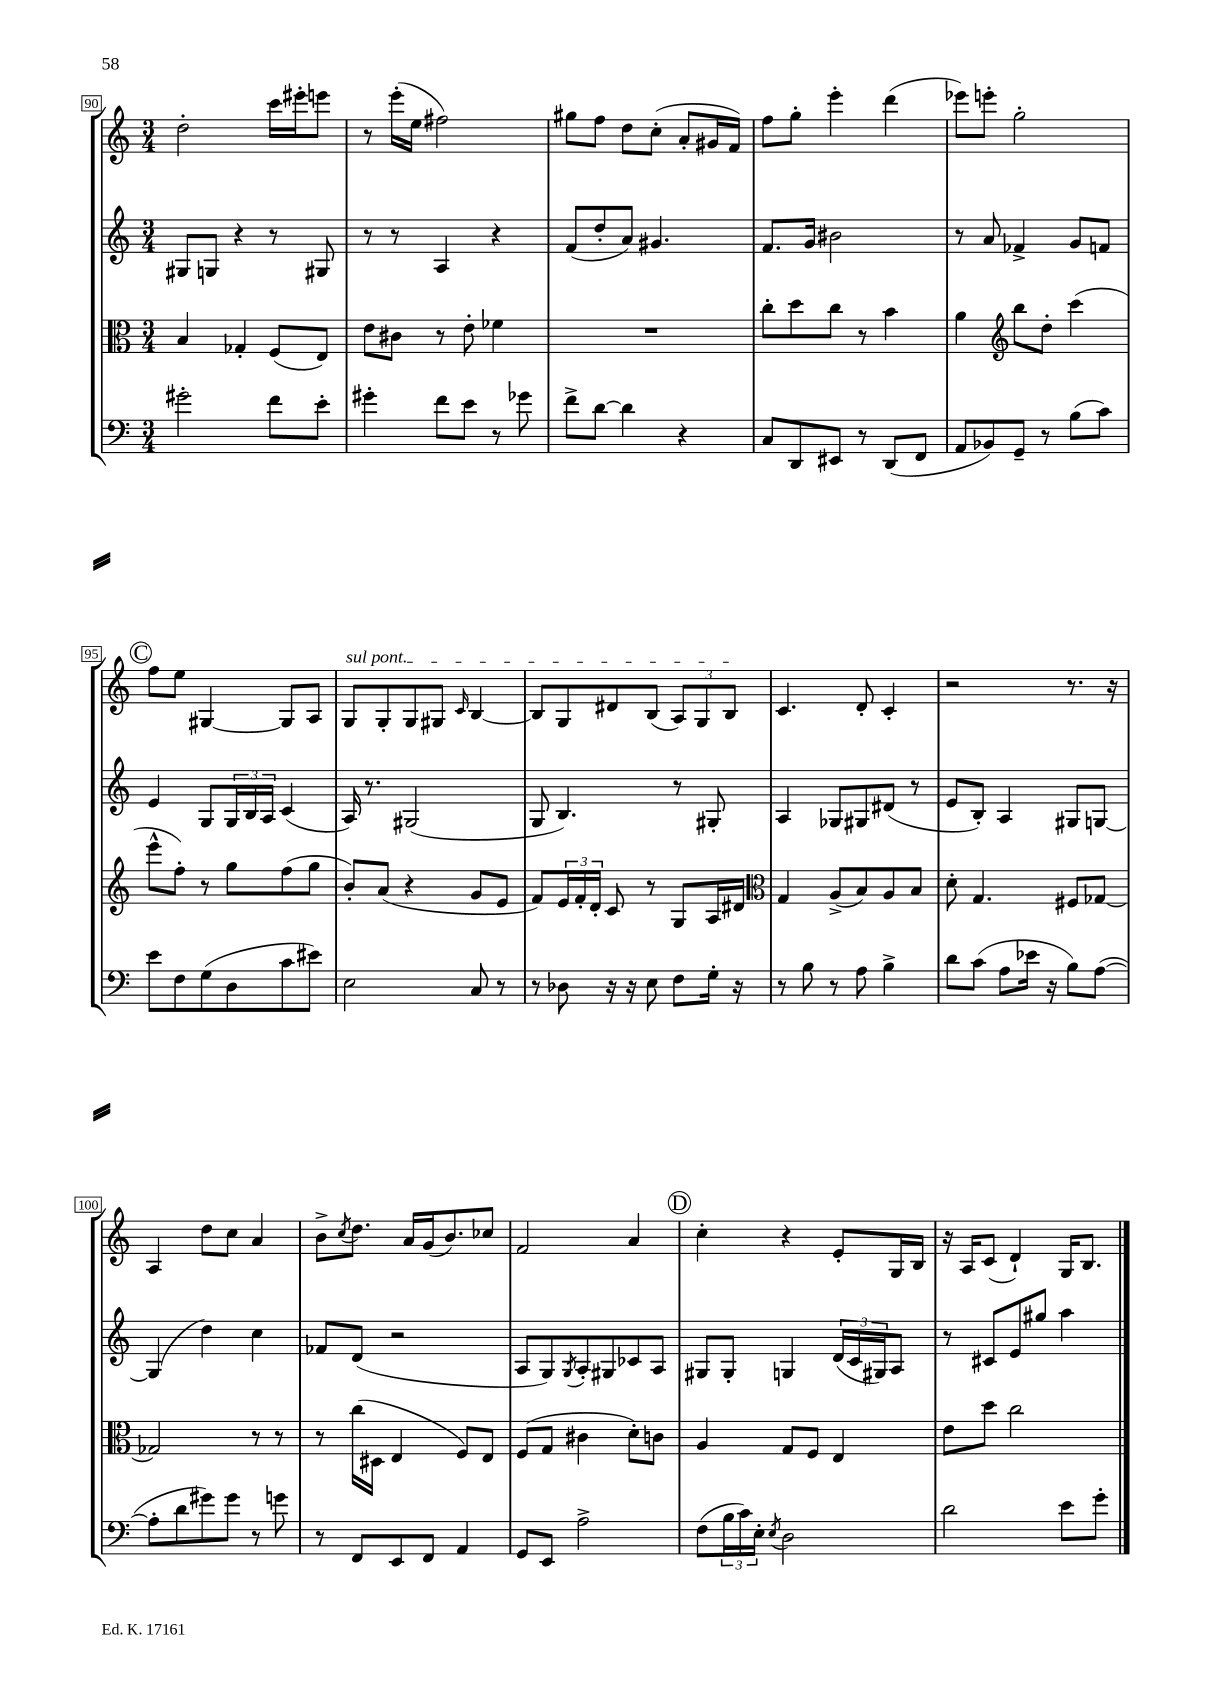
<<
\new StaffGroup <<
\new Staff = "s0" {
    \clef treble \key c \major \numericTimeSignature \time 3/4
    d''2-. c'''16 eis'''16-. e'''8 |
    r8 e'''16-.( e''16 fis''2) |
    gis''8 f''8 d''8 c''8-.( a'8-. gis'16 f'16) |
    f''8 g''8-. e'''4-. d'''4( |
    ees'''8) e'''8-. g''2-. |
    \mark \markup { \circle "C" } f''8 e''8 gis4~ gis8 a8 |
    \once \override TextSpanner.bound-details.left.text = \markup { \italic "sul pont." } g8\startTextSpan g8-. g8 gis8 \grace { c'16 } b4~ |
    b8 g8 dis'8 b8( \tuplet 3/2 { a8) g8 b8\stopTextSpan } |
    c'4. d'8-. c'4-. |
    r2 r8. r16 |
    a4 d''8 c''8 a'4 |
    b'8-> \acciaccatura { c''8 } d''8. a'16 g'16( b'8.) ces''8 |
    f'2 a'4 |
    \mark \markup { \circle "D" } c''4-. r4 e'8-. g16 b16 |
    r16 a16 c'8( d'4-!) g16 b8. \bar "|." |
}
\new Staff = "s1" {
    \clef treble \key c \major \numericTimeSignature \time 3/4
    gis8 g8 r4 r8 gis8 |
    r8 r8 a4 r4 |
    f'8( d''8-. a'8) gis'4. |
    f'8. g'16 bis'2 |
    r8 a'8 fes'4-> g'8 f'8 |
    \mark \markup { \circle "C" } e'4 g8 \tuplet 3/2 { g16 b16 a16 } c'4( |
    a16) r8. gis2( |
    g8 b4.) r8 gis8-. |
    a4 ges8 gis8 dis'8( r8 |
    e'8 b8-.) a4 gis8 g8~ |
    g4( d''4) c''4 |
    fes'8 d'8( r2 |
    a8 g8) \acciaccatura { g8 } a8-. gis8 ces'8 a8 |
    \mark \markup { \circle "D" } gis8 gis8-. g4 \tuplet 3/2 { d'16( c'16 gis16) } a8 |
    r8 cis'8 e'8 gis''8 a''4 \bar "|." |
}
\new Staff = "s2" {
    \clef alto \key c \major \numericTimeSignature \time 3/4
    b4 ges4-. f8( e8) |
    e'8 cis'8 r8 e'8-. fes'4 |
    R2. |
    c''8-. d''8 c''8 r8 b'4 |
    a'4 \clef treble b''8 d''8-. c'''4( |
    \mark \markup { \circle "C" } e'''8-^ f''8-.) r8 g''8 f''8( g''8 |
    b'8-.) a'8( r4 g'8 e'8 |
    f'8) \tuplet 3/2 { e'16 f'16-. d'16-. } c'8 r8 g8 a16 dis'16 |
    \clef alto g4 a8->( b8) a8 b8 |
    d'8-. g4. fis8 ges8~ |
    ges2 r8 r8 |
    r8 c''16( dis16 e4 f8) e8 |
    f8( g8 cis'4 d'8-.) c'8 |
    \mark \markup { \circle "D" } a4 g8 f8 e4 |
    e'8 d''8 c''2 \bar "|." |
}
\new Staff = "s3" {
    \clef bass \key c \major \numericTimeSignature \time 3/4
    gis'2-. f'8 e'8-. |
    gis'4-. f'8 e'8 r8 ges'8 |
    f'8-> d'8~ d'4 r4 |
    c8 d,8 eis,8 r8 d,8( f,8 |
    a,8 bes,8) g,8-- r8 b8( c'8) |
    \mark \markup { \circle "C" } e'8 f8 g8( d8 c'8 eis'8) |
    e2 c8 r8 |
    r8 des8 r16 r16 e8 f8 g16-. r16 |
    r8 b8 r8 a8 b4-> |
    d'8 c'8( a8 ees'16 r16 b8) a8~( |
    a8-. d'8 gis'8) gis'8 r8 g'8 |
    r8 f,8 e,8 f,8 a,4 |
    g,8 e,8 a2-> |
    \mark \markup { \circle "D" } f8( \tuplet 3/2 { b16 c'16) e16-. } \acciaccatura { e8 } d2 |
    d'2 e'8 g'8-. \bar "|." |
}
>>
>>
\layout { \context { \Score currentBarNumber = #90 \override BarNumber.stencil = #(make-stencil-boxer 0.1 0.3 ly:text-interface::print) } }
